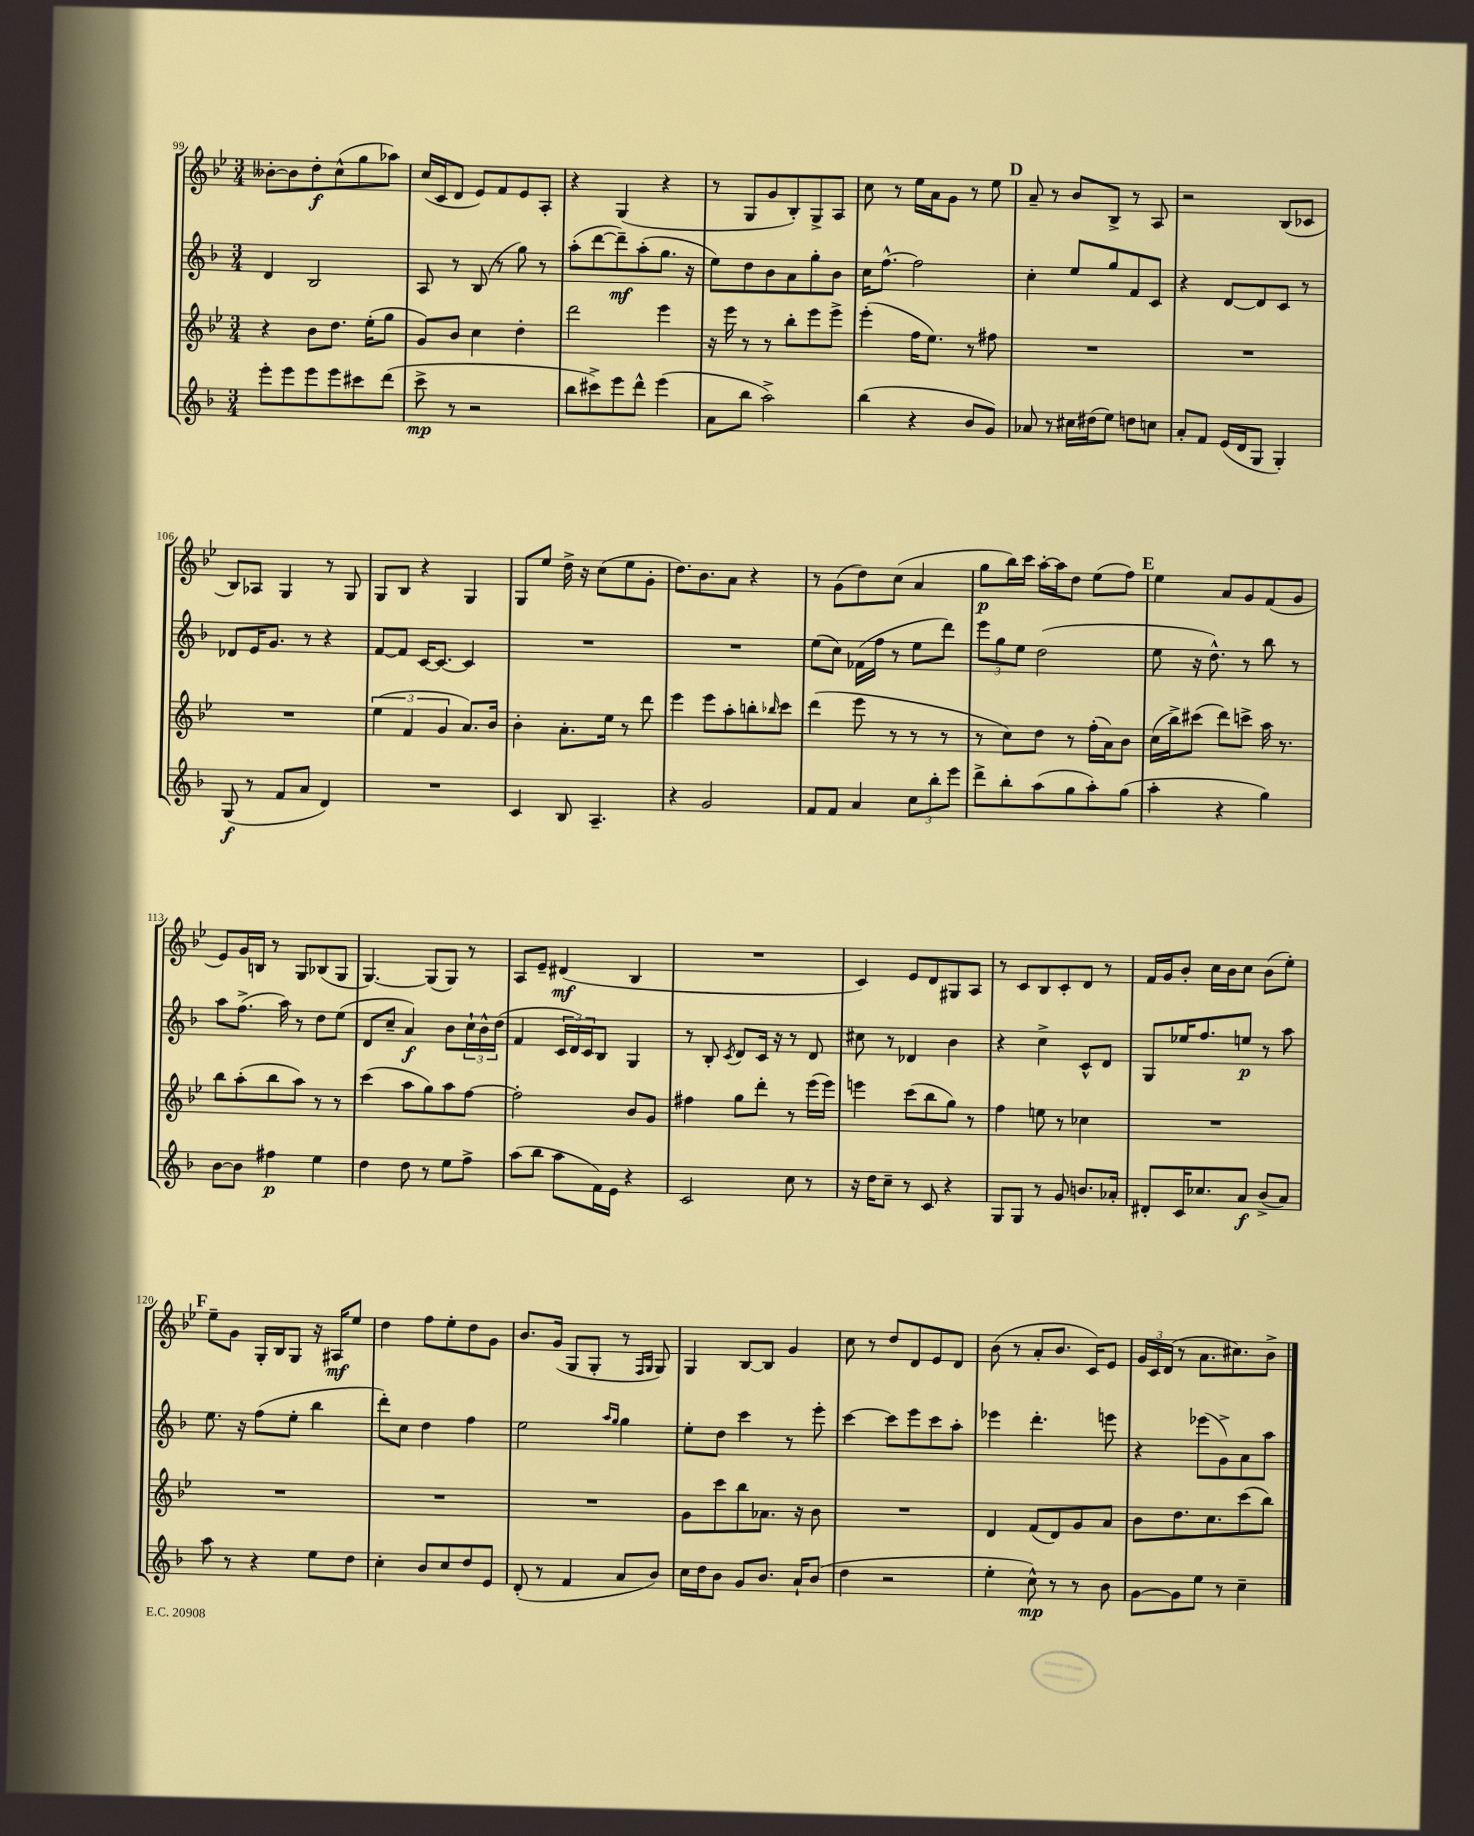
<<
\new StaffGroup <<
\new Staff = "s0" {
    \clef treble \key bes \major \numericTimeSignature \time 3/4
    beses'8~-. beses'8 d''8-.\f c''8-^( g''8 aes''8) |
    c''16( c'16 d'8 ees'8) f'8 ees'8 a8-. |
    r4 g4( r4 |
    r8 g8 g'8 bes8-.) g8-> a8 |
    c''8 r8 ees''16 a'16 g'8 r8 ees''8 |
    \mark \markup { \bold "D" } a'8-- r8 bes'8 bes8-> r8 a8 |
    r2 bes8( ces'8 |
    bes8) aes8 g4 r8 g8 |
    g8 bes8 r4 g4 |
    g8 ees''8 d''16-> r16 c''8( ees''8 g'8-. |
    d''8.) bes'8. a'8 r4 |
    r8 g'8( d''8) c''8( a'4 |
    g''8\p bes''16) c'''16 a''16~-. a''16 d''8 ees''8( f''8) |
    \mark \markup { \bold "E" } ees''4 a'8 g'8 f'8( g'8 |
    ees'8) g'16 b16 r8 g8 bes8( g8 |
    g4.~) g8( g8) r8 |
    a8 ees'8-- dis'4\mf( bes4 |
    R2. |
    c'4) ees'8 d'8 gis8 a8 |
    r8 c'8 bes8 c'8-. d'8 r8 |
    f'16 g'16 bes'8-. c''16 bes'16 c''8 bes'8( ees''8-.) |
    \mark \markup { \bold "F" } ees''8-- g'8 g16-. bes16 g8 r16 ais16\mf ees''8 |
    d''4 f''8 ees''8-. d''8 g'8 |
    bes'8. g'16( g8 g8-. r8 \grace { f16 g16 } g8) |
    g4 bes8~ bes8 g'4 |
    c''8 r8 d''8 d'8 ees'8 d'8 |
    bes'8( r8 a'8-. bes'8. c'16) ees'8 |
    \tuplet 3/2 { g'16 c'16 d'16( } r8 a'8. cis''8.) bes'8-> \bar "|." |
}
\new Staff = "s1" {
    \clef treble \key f \major \numericTimeSignature \time 3/4
    d'4 bes2 |
    a8 r8 bes8( r8 g''8) r8 |
    a''8-.( d'''8~ d'''8--\mf) a''8-.( g''8. r16 |
    e''8) d''8 bes'8 a'8 g''8-. bes'8 |
    c''16 f''8.~-^ f''2 |
    \mark \markup { \bold "D" } c''4-. e''8 g''8 f'8 c'8 |
    r4 d'8~ d'8 c'8 r8 |
    des'8 e'16 g'8. r8 r4 |
    f'8~ f'8 c'16~ c'8.~ c'4 |
    R2. |
    R2. |
    e''8( c''8) fes'16( f''16 r8 e''8 d'''8) |
    \tuplet 3/2 { e'''8 g''8 e''8 } d''2( |
    \mark \markup { \bold "E" } e''8 r16 d''8.-^) r8 bes''8 r8 |
    a''8 f''8.->( a''16) r8 d''8 e''8( |
    d'8 c''8-- a'4\f) bes'8 \tuplet 3/2 { c''16-! bes'16-^ d''16( } |
    f'4 \tuplet 3/2 { c'16 d'16) c'16 } bes8 g4 |
    r8 bes8-. \acciaccatura { c'8 } d'8 c'16 r16 r8 d'8 |
    cis''8 r8 des'4 bes'4 |
    r4 c''4-> c'8-^ d'8 |
    g8 ees''16 f''8. e''8\p r8 a''8 |
    \mark \markup { \bold "F" } e''8. r16 f''8( e''8-. bes''4 |
    d'''8-.) c''8 d''4 f''4 |
    e''2 \grace { a''16 g''16 } g''4 |
    e''8-. d''8 c'''4 r8 e'''8-. |
    c'''4~ c'''8 e'''8 c'''8 a''8-. |
    ees'''4 d'''4.-. e'''8 |
    r4 ees'''8( g'8->) a'8 a''8 \bar "|." |
}
\new Staff = "s2" {
    \clef treble \key bes \major \numericTimeSignature \time 3/4
    r4 bes'8 d''8. ees''16-.( g''8 |
    g'8) bes'8 c''4 d''4-. |
    d'''2 ees'''4 |
    r16 ees'''16 r8 r8 bes''8-. ees'''8 ees'''8-> |
    ees'''4-.( f''16 ees''8.) r8 fis''8 |
    \mark \markup { \bold "D" } R2. |
    R2. |
    R2. |
    \tuplet 3/2 { ees''4( f'4 g'4 } a'8.) bes'16 |
    bes'4-. a'8.-. ees''16 r8 d'''8 |
    ees'''4 ees'''8 a''8-. b''8-. \grace { bes''16 } c'''8 |
    d'''4( ees'''8 r8 r8 r8 |
    r8 c''8) d''8 r8 f''16-.( a'16) bes'8 |
    \mark \markup { \bold "E" } c''16( bes''16->) cis'''8( d'''8) c'''8-> a''16 r8. |
    bes''8 a''8-.( bes''8 a''8) r8 r8 |
    c'''4( a''8 g''8) a''8 f''8~ |
    f''2-. bes'8 g'8 |
    fis''4 g''8 d'''8-. r8 ees'''16( ees'''16) |
    e'''4 c'''8( bes''8 g''8) r8 |
    f''4 e''8 r8 ces''4 |
    R2. |
    \mark \markup { \bold "F" } R2. |
    R2. |
    R2. |
    g'8 c'''8 bes''8 aes'8. r16 bes'8 |
    R2. |
    d'4 f'8( d'8) g'8 a'8 |
    bes'8 d''8. c''8. c'''8( bes''8) \bar "|." |
}
\new Staff = "s3" {
    \clef treble \key f \major \numericTimeSignature \time 3/4
    e'''8-. e'''8 e'''8 e'''8 cis'''8 d'''8( |
    c'''8->\mp r8 r2 |
    bes''8 cis'''8->) e'''8 d'''8-^ e'''4( |
    a'8 bes''8 a''2->) |
    bes''4( r4 bes'8 g'8) |
    \mark \markup { \bold "D" } aes'8 r8 cis''16 dis''16( e''8) d''8 c''8 |
    a'8-. f'8 e'16( d'16 g8 g4-.) |
    g8\f( r8 f'8 a'8 d'4) |
    R2. |
    c'4 bes8 a4.-- |
    r4 g'2 |
    f'8 f'8 a'4 \tuplet 3/2 { c''8 bes''8-. e'''8 } |
    d'''8-> bes''8-. a''8( g''8 a''8-.) g''8( |
    \mark \markup { \bold "E" } a''4-. r4 g''4) |
    bes'8~ bes'8 fis''4\p e''4 |
    d''4 d''8 r8 e''8 f''8-> |
    a''8( bes''8 a''8 f'16) e'16 r4 |
    c'2 c''8 r8 |
    r16 d''16 c''8-- r8 c'8 r4 |
    g8 g8 r8 g'8 b'8. aes'16-. |
    dis'8-. c'16 ces''8. a'8\f bes'8->( a'8) |
    \mark \markup { \bold "F" } a''8 r8 r4 e''8 d''8 |
    c''4-. bes'8 c''8 d''8 e'8 |
    d'8-.( r8 f'4 a'8 bes'8) |
    c''16 d''16 bes'8 g'8 bes'8. a'16-! bes'8( |
    d''4 r2 |
    e''4-. c''8-^\mp) r8 r8 bes'8 |
    g'8~ g'8 e''8 r8 c''4-- \bar "|." |
}
>>
>>
\layout { \context { \Score currentBarNumber = #99 } }
